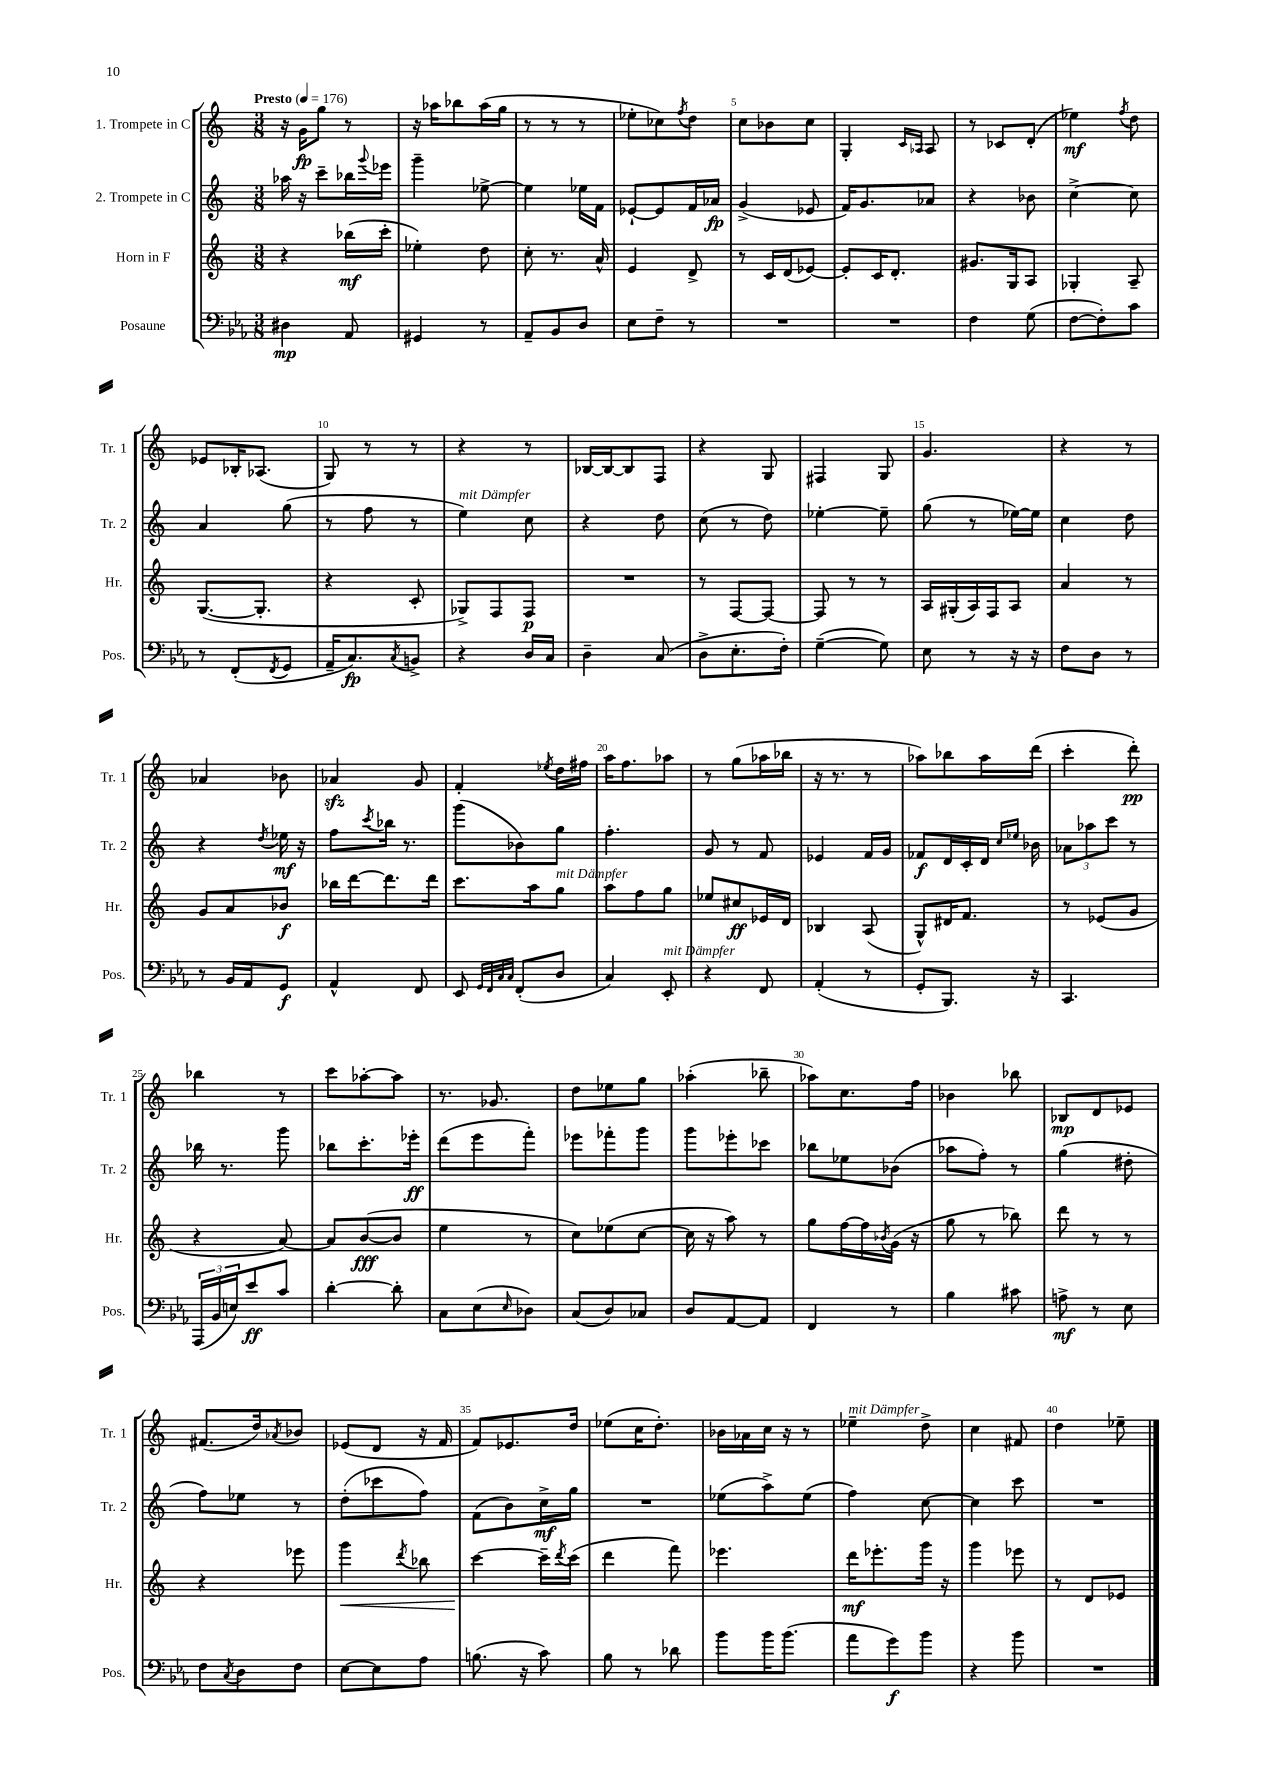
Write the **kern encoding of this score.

**kern	**kern	**kern	**kern
*staff4	*staff3	*staff2	*staff1
*clefF4	*clefG2	*clefG2	*clefG2
*k[b-e-a-]	*k[]	*k[]	*k[]
*M3/8	*M3/8	*M3/8	*M3/8
*MM176	*MM176	*MM176	*MM176
4D#	4r	16aa-	16r
.	.	16r	16g
.	.	8ccc~	8gg
8AA-	(16bb-	16bb-	8r
.	.	8qqggg	.
.	16ccc'	16eee-	.
=	=	=	=
4GG#	4ee-')	4ggg~	16r
.	.	.	16aa-
.	.	.	8bb-
8r	8dd	[8ee-^	(16aa-
.	.	.	16gg
=	=	=	=
8AA-~	8cc'	4ee-]	8r
8BB-	8.r	.	8r
8D	.	16ee-	8r
.	16a^^	16f	.
=	=	=	=
8E-	4e	[8e-`	8ee-'
8F~	.	8e-]	8cc-)
.	.	.	8qff
8r	8d^	16f	8dd
.	.	16a-	.
=	=	=	=
4.r	8r	(4g^	8cc
.	16c	.	8b-
.	(16d	.	.
.	[8e-)	8e-	8cc
=	=	=	=
4.r	8e-']	16f)	4G'
.	.	8.g	.
.	16c	.	.
.	8.d'	.	.
.	.	.	16qqc
.	.	.	16qqA-
.	.	8a-	8A-
=	=	=	=
4F	8.g#	4r	8r
.	.	.	8c-
.	16G	.	.
(8G	8A	8b-	(8d'
=	=	=	=
[8F	4G-'	[4cc^	4ee-)
8F'])	.	.	.
.	.	.	8qff
8c	8A~	8cc]	8dd
=	=	=	=
8r	([8.G	4a	8e-
(8FF'	.	.	16B-'
.	8.G']	.	(8.A-
8qFF	.	.	.
8GG	.	(8gg	.
=	=	=	=
16AA-~	4r	8r	8G)
8.C)	.	.	.
.	.	8ff	8r
8qC	.	.	.
8BB^	8c'	8r	8r
=	=	=	=
4r	8G-^)	4ee)	4r
.	8F	.	.
16D	8F	8cc	8r
16C	.	.	.
=	=	=	=
4D~	4.r	4r	[16B-
.	.	.	16B-_
.	.	.	8B-]
(8C	.	8dd	8F
=	=	=	=
8D^	8r	(8cc	4r
8.E-'	[8F	8r	.
.	8F_	8dd)	8G
16F')	.	.	.
=	=	=	=
([4G~	8F]	[4ee-'	4F#
.	8r	.	.
8G])	8r	8ee-~]	8G
=	=	=	=
8E-	16A	(8gg	4.g
.	(16G#'	.	.
8r	16A)	8r	.
.	16F	.	.
16r	8A	[16ee-)	.
16r	.	16ee-]	.
=	=	=	=
8F	4a	4cc	4r
8D	.	.	.
8r	8r	8dd	8r
=	=	=	=
8r	8g	4r	4a-
16BB-	8a	.	.
16AA-	.	.	.
.	.	8qdd	.
8GG	8b-	16ee-	8b-
.	.	16r	.
=	=	=	=
4AA-^^	16bb-	8ff	4a-
.	[16ddd	.	.
.	.	8qccc	.
.	8.ddd]	16bb-	.
.	.	8.r	.
8FF	.	.	8g
.	16ddd	.	.
=	=	=	=
8EE-	8.ccc	(8ggg	4f'
32qqGG	.	.	.
32qqFF	.	.	.
32qqC	.	.	.
32qqC	.	.	.
(8FF'	.	8b-)	.
.	16aa	.	.
.	.	.	8qee-
8D	8gg	8gg	16dd
.	.	.	16ff#
=	=	=	=
4C)	8aa	4.ff'	16aa
.	.	.	8.ff
.	8ff	.	.
8EE-'	8gg	.	8aa-
=	=	=	=
4r	8ee-	8g	8r
.	8cc#	8r	(8gg
8FF	16e-	8f	16aa-
.	16d	.	16bb-
=	=	=	=
(4AA-'	4B-	4e-	16r
.	.	.	8.r
8r	(8A	16f	8r
.	.	16g	.
=	=	=	=
8GG'	8G^^)	8f-	8aa-)
8.BBB-)	16d#	16d	8bb-
.	8.f	16c'	.
.	.	16d	16aa-
.	.	16qqcc	.
.	.	16qqee-	.
16r	.	16b-	(16ddd
=	=	=	=
4.CC	8r	12a-	4ccc'
.	.	12aa-	.
.	(8e-	.	.
.	.	12ccc	.
.	8g	8r	8ddd')
=	=	=	=
(24AAA-	4r	16bb-	4bb-
24BB-	.	.	.
.	.	8.r	.
24E)	.	.	.
8e-	.	.	.
8c	[8a)	8ggg	8r
=	=	=	=
[4d'	8a]	8bb-	8ccc
.	([8b	8.ccc'	[8aa-'
8d']	8b]	.	8aa-]
.	.	16eee-'	.
=	=	=	=
8C	4ee	(8ddd	8.r
(8E-	.	8eee	.
.	.	.	8.g-
16qqE-	.	.	.
8D-)	8r	8fff')	.
=	=	=	=
(8C	8cc)	8eee-	8dd
8D)	(8ee-	8fff-'	8ee-
8C-	[8cc	8ggg	8gg
=	=	=	=
8D	16cc]	8ggg	(4aa-'
.	16r	.	.
[8AA-	8aa)	8eee-'	.
8AA-]	8r	8ccc-	8bb-~
=	=	=	=
4FF	8gg	8bb-	8aa-)
.	[16ff	8ee-	8.cc
.	16ff]	.	.
.	8qb-	.	.
8r	(16g	(8b-	.
.	16r	.	16ff
=	=	=	=
4B-	8gg	8aa-	4b-
.	8r	8ff')	.
8c#	8bb-)	8r	8bb-
=	=	=	=
8A^	8ddd	(4gg	8B-
8r	8r	.	8d
8E-	8r	8dd#'	8e-
=	=	=	=
8F	4r	8ff)	(8.f#
8qC	.	.	.
8D	.	8ee-	.
.	.	.	16dd)
.	.	.	8qa-
8F	8eee-	8r	8b-
=	=	=	=
[8E-	4ggg	(8dd'	(8e-
8E-]	.	8ccc-	8d
.	8qddd	.	.
8A-	8bb-	8ff)	16r
.	.	.	16f
=	=	=	=
(8.B	[4ccc	(8f	8f)
.	.	8b)	8.e-
16r	.	.	.
8c)	16ccc~]	16cc^	.
.	8qddd	.	.
.	(16ccc	16gg	16dd
=	=	=	=
8B-	4ddd	4.r	(8ee-
8r	.	.	16cc
.	.	.	8.dd')
8d-	8fff)	.	.
=	=	=	=
8b-	4.eee-	(8ee-	16b-
.	.	.	16a-
16b-	.	8aa^)	16cc
(8.b-	.	.	16r
.	.	(8ee-	8r
=	=	=	=
8a-	16ddd	4ff)	4ee-~
.	8.eee-'	.	.
8g)	.	.	.
8b-	16ggg	[8cc	8dd^
.	16r	.	.
=	=	=	=
4r	4ggg	4cc]	4cc
8b-	8eee-	8ccc	8f#
=	=	=	=
4.r	8r	4.r	4dd
.	8d	.	.
.	8e-	.	8ee-~
==	==	==	==
*-	*-	*-	*-
